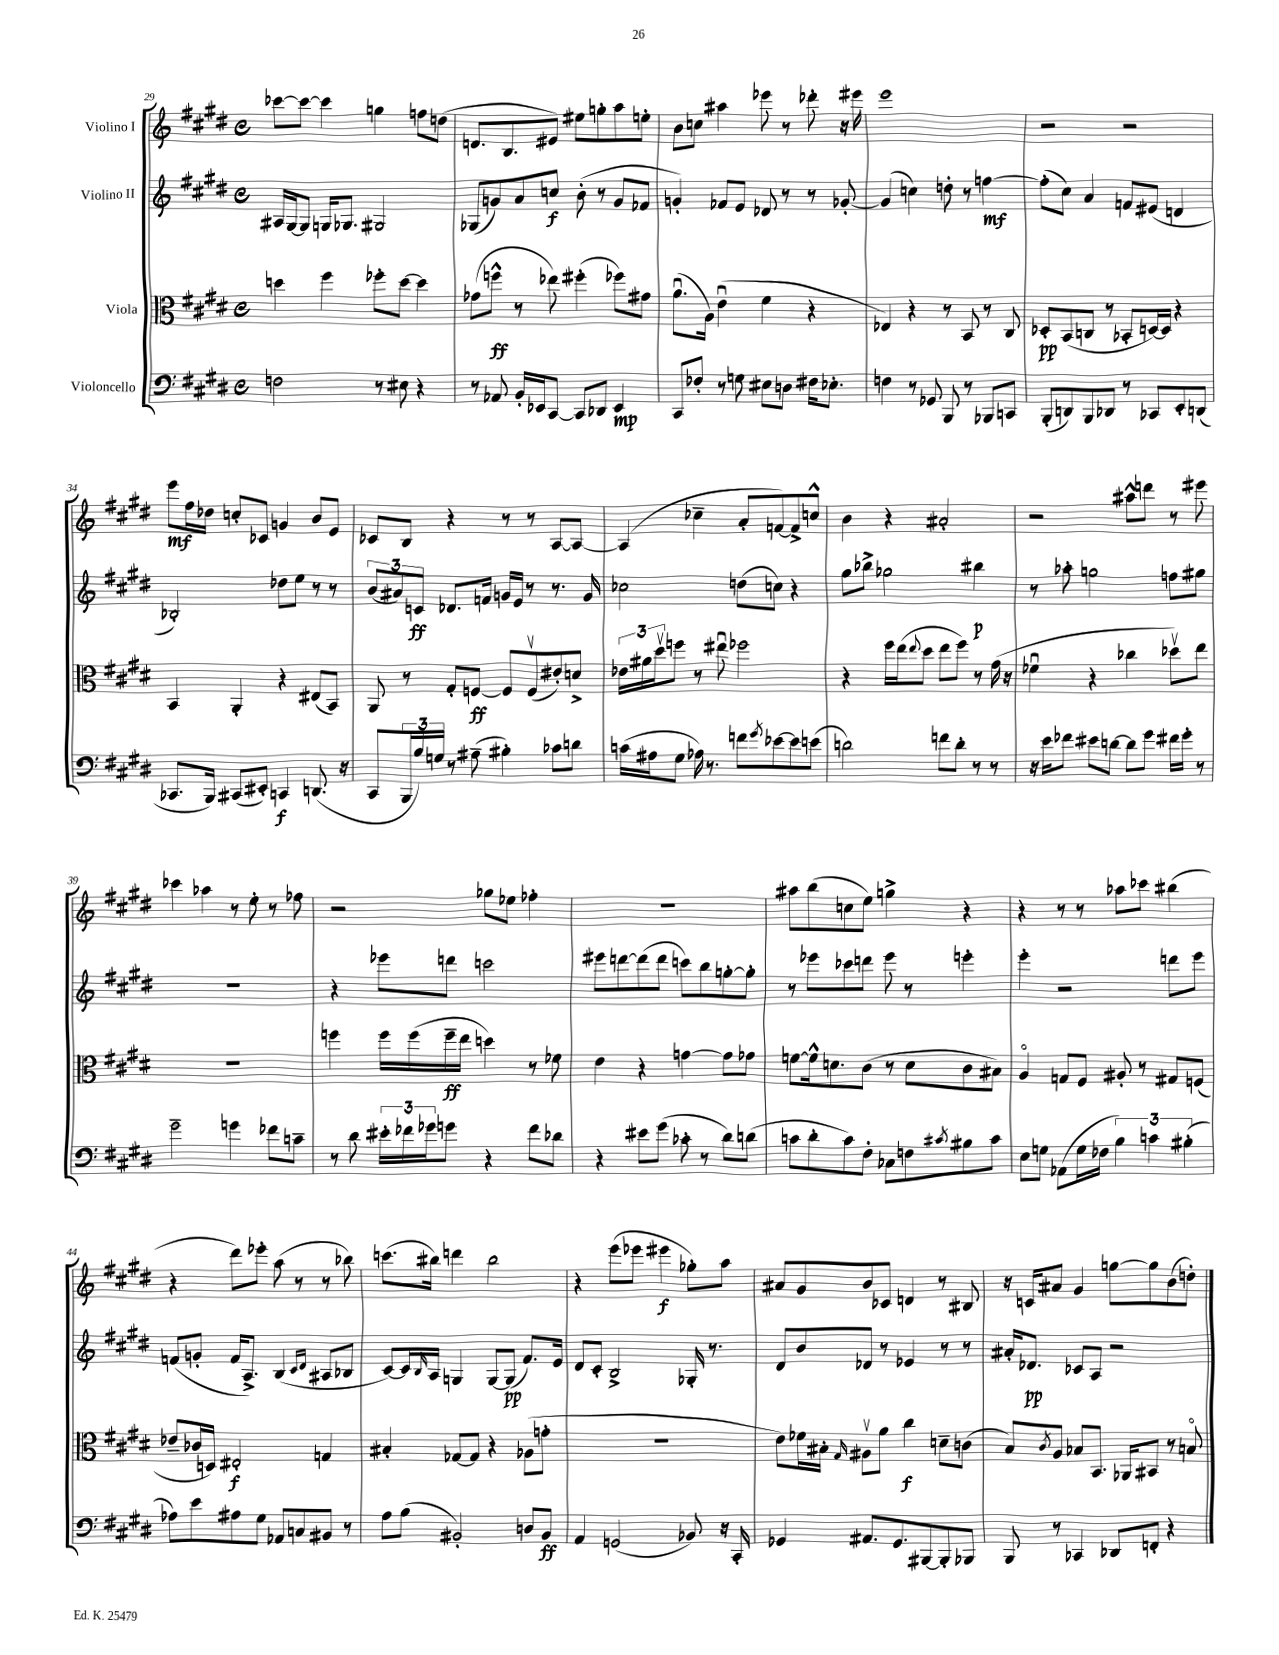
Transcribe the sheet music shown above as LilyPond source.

<<
\new StaffGroup <<
\new Staff = "s0" \with { instrumentName = "Violino I" } {
    \clef treble \key e \major \defaultTimeSignature \time 4/4
    ces'''8~ ces'''8~ ces'''4 g''4 f''8 d''8( |
    d'8. b8. eis'8) eis''8 g''8-. a''8 e''8-. |
    b'8 c''8 ais''4 ees'''8 r8 des'''8-. r16 eis'''16 |
    e'''1 |
    r2 r2 |
    e'''8\mf fis''16 des''16 c''8-. ces'8 g'4 b'8 e'8 |
    ces'8 b8 r4 r8 r8 a8~ a8~ |
    a4( ces''4-- a'8-. f'8~) f'8-> c''8-^ |
    b'4 r4 ais'2-. |
    r2 ais''8-^ d'''8 r8 eis'''8 |
    ces'''4 aes''4 r8 e''8-. r8 fes''8 |
    r2 ges''8 ees''8 fes''4-. |
    R1 |
    ais''8 b''8( c''8 e''8) g''4-> r4 |
    r4 r8 r8 aes''8 ces'''8 bis''4( |
    r4 dis'''8) ees'''8-. a''8( r8 r8 bes''8) |
    c'''8.( bis''16) d'''4 bis''2 |
    r4 e'''8( ees'''8 eis'''4\f ges''8-.) a''8 |
    ais'8 gis'8 b'8 ces'8 d'4 r8 bis8 |
    r16 c'16 ais'8 gis'4 g''8~ g''8 b'8( d''8-.) \bar "|." |
}
\new Staff = "s1" \with { instrumentName = "Violino II" } {
    \clef treble \key e \major \defaultTimeSignature \time 4/4
    ais16 gis16~ gis8 g16 ges8. gis2 |
    ges8( g'8) a'8 c''8\f b'8-.( r8 g'8 fes'8 |
    g'4-.) fes'8 e'8 des'8 r8 r8 ges'8~-. |
    ges'4( c''4) d''8-. r8 f''4~\mf |
    f''8-.( cis''8) a'4 f'8 eis'8( d'4 |
    bes2-.) des''8 e''8 r8 r8 |
    \tuplet 3/2 { b'8( ais'8) c'8\ff } des'8. f'16 g'16 e'16 r8 r8. g'16 |
    ces''2 d''8( c''8) r4 |
    gis''8 bes''8-> ges''2 bis''4\p |
    r8 aes''8-. g''2 f''8 gis''8 |
    R1 |
    r4 ees'''8 d'''8 c'''2 |
    eis'''8 d'''8~ d'''8( d'''8 c'''8) b''8 g''8~-. g''8-. |
    r8 ees'''8 ces'''8 d'''8 ees'''8 r8 e'''4-. |
    e'''4-. r2 d'''8 e'''8 |
    f'8( g'8-. f'16 a8.->) b4( \grace { cis'16 dis'16 } ais8 bes8 |
    cis'8~) cis'16 \grace { b16 } a16 g4 g8~ g8\pp( fis'8.) e'16 |
    dis'8 cis'8-. b2-> ges16-. r8. |
    dis'8 b'8 des'8 r8 ees'4 r8 r8 |
    ais'16-. des'8.\pp ces'8 a8 r2 \bar "|." |
}
\new Staff = "s2" \with { instrumentName = "Viola" } {
    \clef alto \key e \major \defaultTimeSignature \time 4/4
    d''4 fis''4 fes''8-. d''8~ d''4 |
    ges'8( f''8-^\ff r8 ees''8) fis''4-.( fes''8) gis'8 |
    a'8.\downbow( a16) e'4\downbow( fis'4 r4 |
    ees4) r4 r8 b,8 r8 cis8 |
    des8-.\pp b,8( c8 r8 bes,8-. d16~) d16 r4 |
    b,4 a,4-. r4 eis8( b,8) |
    a,8 r8 gis8-. f8~\ff f8 f8\upbow( eis'8-.) d'8-> |
    \tuplet 3/2 { ees'16 ais'16 dis''16\upbow } f''8 r8 eis''8\downbow fes''2 |
    r4 fis''16 e''16( \appoggiatura { e''8 } dis''8 e''8 fis''8) r8 gis'16( r16 |
    fes'4\downbow r4 ces''4 des''8\upbow) e''8 |
    r1 |
    f''4 f''16 f''16( f''16--\ff e''16 d''4) r8 fes'8 |
    e'4 r4 g'4~ g'8 ges'8 |
    f'8~ f'16-^ d'8. cis'8( r8 d'8 cis'8 bis8) |
    a4\flageolet g8 fis8 ais8-. r8 gis8 f8( |
    ees'8-- ces'16 d16) eis2-.\f g4 |
    bis4-. ges8~ ges8 r4 aes8( g'8-. |
    R1 |
    e'8) fes'16 bis16-. \grace { gis16 } ais8\upbow a'8 cis''4\f d'8-- c'8( |
    b8) \acciaccatura { cis'8 } a8 bes8 b,8. aes,16 bis,8 r8 b8\flageolet \bar "|." |
}
\new Staff = "s3" \with { instrumentName = "Violoncello" } {
    \clef bass \key e \major \defaultTimeSignature \time 4/4
    f2 r8 eis8 r4 |
    r8 aes,8 b,16-. ees,16 cis,8~ cis,8 des,8 ees,4\mp |
    cis,8 fes8-. r8 g8 eis8 d8 fis16 ees8.-. |
    f4 r8 ges,8 b,,8 r8 bes,,8 c,8 |
    b,,8-.( d,8) b,,8 des,8 r8 ces,8 e,8-. d,8( |
    ces,8. b,,16) cis,8( eis,8-.) c,4\f d,8.( r16 |
    cis,8 \tuplet 3/2 { b,,16 b16) g16 } r8 ais8--( bis4-.) ces'8 d'8 |
    c'16( ais16 gis8 aes16) r8. f'8 \acciaccatura { gis'8 } ees'8~ ees'8 e'8( |
    d'2) f'8 d'8-. r8 r8 |
    r16 e'16 fes'8 eis'8 d'8~ d'8 gis'8 fis'16 gis'16-. r8 |
    gis'2-- g'4 fes'8 c'8-- |
    r8 dis'8 \tuplet 3/2 { eis'16-. fes'16 ges'16 } g'8 r4 fes'8 des'8 |
    r4 eis'8 gis'8( ces'8-. r8 dis'8) d'8( |
    c'8 dis'8-. c'8) fis8-. ces8 f8 \acciaccatura { cis'8 } bis8 cis'8 |
    e8 g8 aes,8( g16 fes16 \tuplet 3/2 { b4) c'4 bis4-.( } |
    aes8) e'8 ais8 gis8 aes,8 c8 bis,8 r8 |
    a8 b8( bis,2-.) d8 bis,8\ff |
    a,4 g,2( bes,8) r16 cis,16-. |
    ges,4 ais,8. ges,8. bis,,8~ bis,,8-. bes,,8 |
    b,,8 r8 ces,4 des,8 f,8-. r4 \bar "|." |
}
>>
>>
\layout { \context { \Score currentBarNumber = #29 } }
